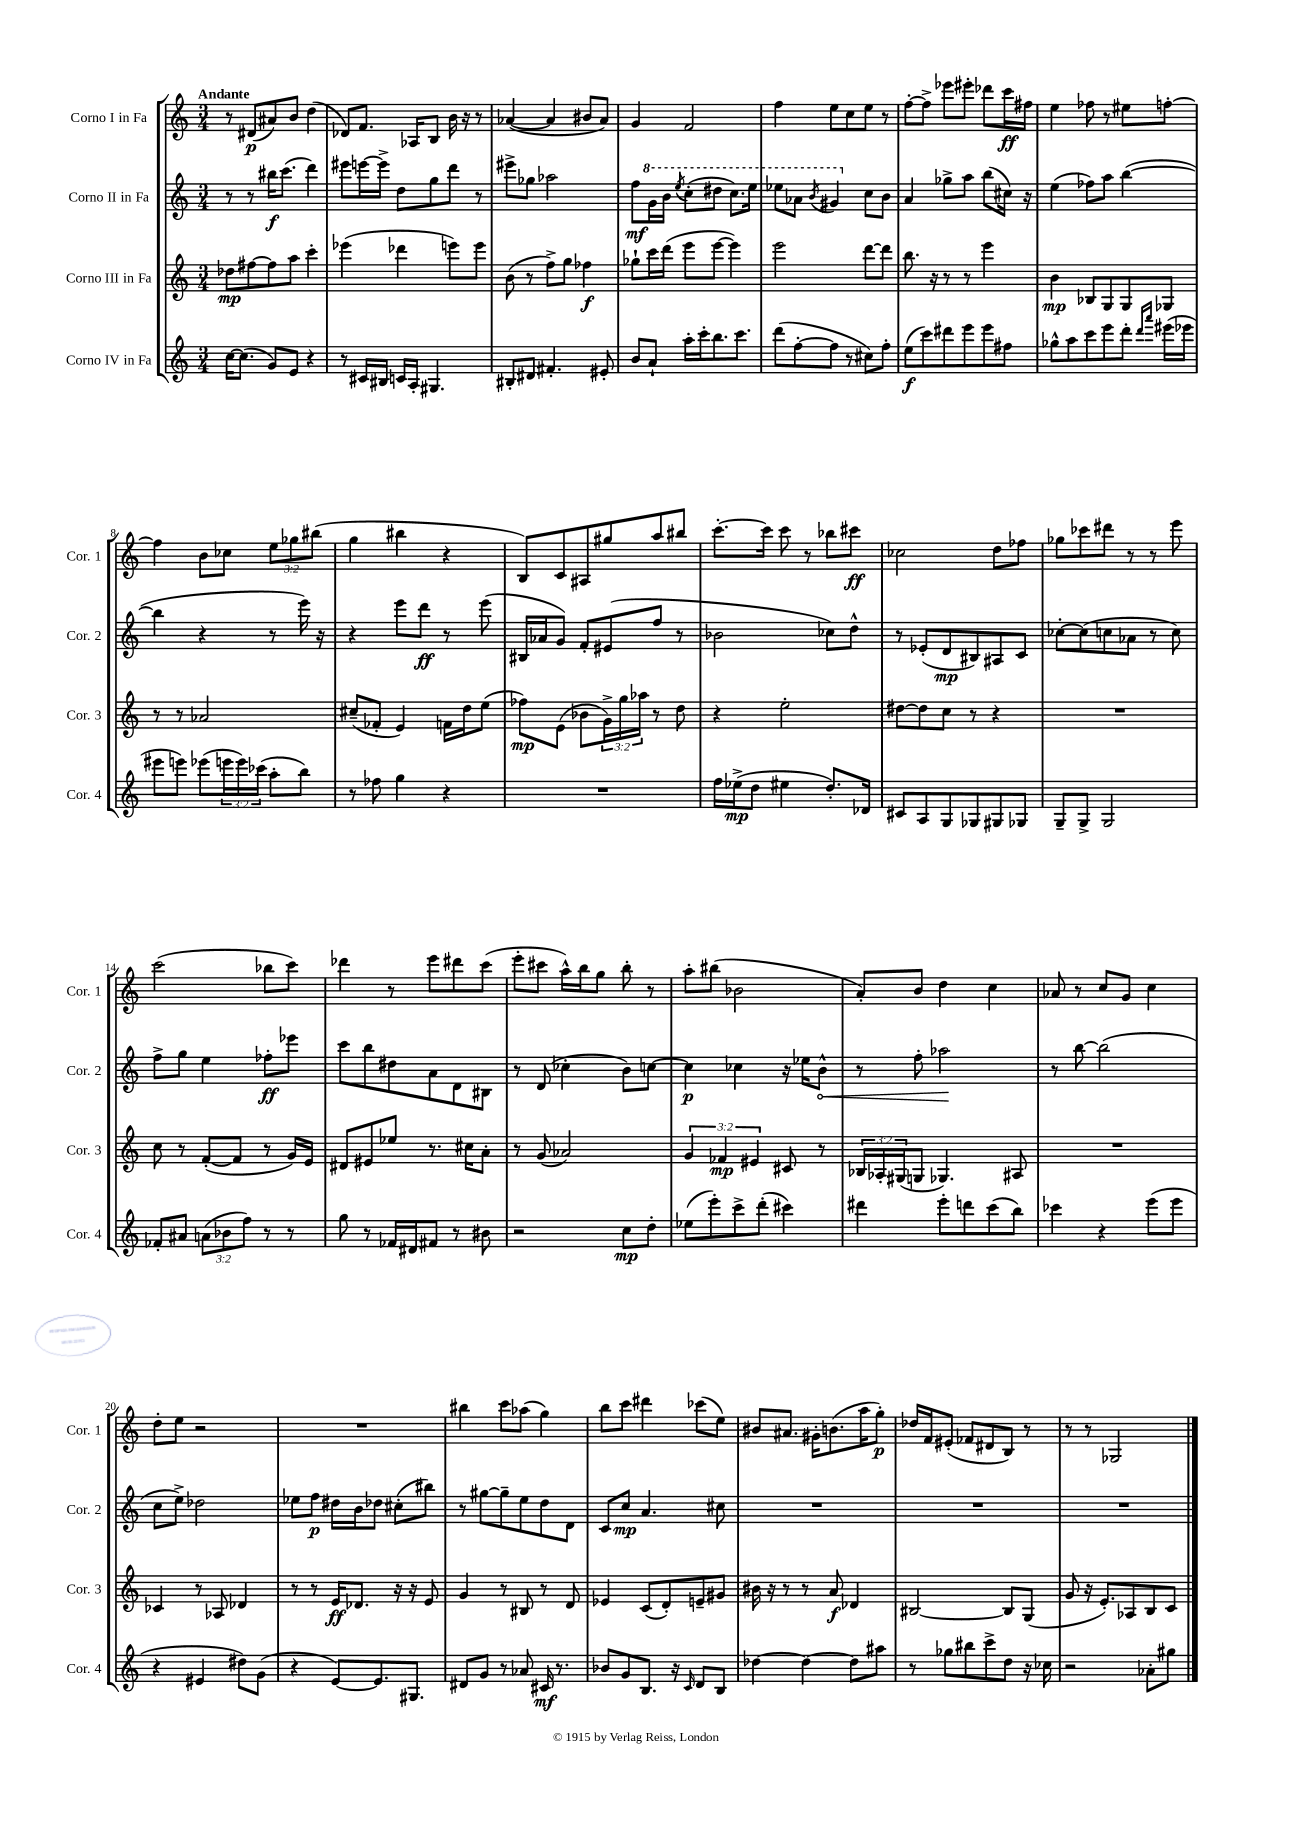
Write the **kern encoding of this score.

**kern	**kern	**kern	**kern
*staff4	*staff3	*staff2	*staff1
*clefG2	*clefG2	*clefG2	*clefG2
*k[]	*k[]	*k[]	*k[]
*M3/4	*M3/4	*M3/4	*M3/4
[16cc\LK	8dd-\L	8r	8r
(8.cc\]J	.	.	.
.	[8ff#\	8r	(8d#/L
8g/L)	8ff#\]	16bb#\LK	8a#/)
.	.	(8.ccc\J	.
8e/J	8aa\J	.	8b/J
4r	4ccc'\	4ddd\)	(4dd\
=	=	=	=
8r	(4eee-\	8eee#\L	8d-/L)
16c#/LL	.	[16eee\L	8.f/J
16B#/JJ	.	16eee^\]JJ	.
16c/LL	4ddd-\	8dd\L	.
16A'/JJ	.	.	16A-/LK
4.G#/	.	8gg\	8B/J
.	8eee\L)	8ddd\J	16b\
.	.	.	16r
.	8eee\J	8r	8r
=	=	=	=
8B#'/L	(8b\	8eee#^\L	([4a-/
8d#/J	8r	8gg-\J	.
4.f#'/	8ff^\L)	2aa-\	4a-/]
.	8gg\J	.	.
.	4ff-\	.	8b#/L
8e#'/	.	.	8a-/J)
=	=	=	=
8b/L	8gg-`\L	8ff\L	4g/
8a`/J	16ccc\L	16gg\L	.
.	(16ddd\JJ	16bb\JJ	.
.	.	8qeee/	.
16aa'\LL	8eee\L	(8ccc'\L	2f/
16ccc'\J	.	.	.
8.bb\	[8eee\J	8ddd#\J	.
.	4eee\])	8.ccc\L)	.
8.ccc\J	.	.	.
.	.	16eee\Jk	.
=	=	=	=
(8ddd\L	2eee\	8eee-\L	4ff\
[8ff'\	.	8aa-\J	.
.	.	8qbb/	.
8ff\]J	.	4gg#/	8ee\L
8r	.	.	8cc\
8cc#\L)	[8ddd\L	8cc\L	8ee\J
8ff'\J	8ddd\]J	8b\J	8r
=	=	=	=
(8ee\L	8.bb\	4a/	[8ff'\L
8ccc\)	.	.	8ff^\]J
.	16r	.	.
8ddd#\	8r	8gg-^\L	8eee-\L
8eee\	8r	8aa\J	8eee#'\J
8eee\	4eee\	(8bb\L	8ddd-\L
8ff#\J	.	16cc#\Jk)	16ccc\L
.	.	16r	16ff#\JJ
=	=	=	=
8gg-^^\L	4b\	(4ee\	4ee\
8aa\	.	.	.
8ccc\	8B-/L	8ff-\L)	8ff-\
8eee\	8G/	8aa\J	8r
8ddd'\J	8G/	([4bb\	8ee#\L
16qqddd/LL	.	.	.
16qqaaa/JJ	.	.	.
(16eee#\LL	8G-/J	.	[8ff'\J
16eee-\JJ	.	.	.
=	=	=	=
8eee#\L	8r	4bb\]	4ff\]
8eee\J)	8r	.	.
(8eee-\L	2a-/	4r	8b\L
24eee\L	.	.	8cc-\J
24eee\)	.	.	.
(24ccc-\JJ	.	.	.
8aa'\L	.	8r	12ee\L
.	.	.	12gg-\
8bb\J)	.	16eee\)	.
.	.	.	(12bb#\J
.	.	16r	.
=	=	=	=
8r	(8cc#~/L	4r	4gg\
8ff-\	8f-'/J	.	.
4gg\	4e/)	8eee\L	4bb#\
.	.	8ddd\J	.
4r	16f\LL	8r	4r
.	16dd\J	.	.
.	(8ee\J	(8eee\	.
=	=	=	=
2.r	8ff-\L)	16B#/LL	8B/L)
.	.	16a-/J	.
.	(8e\J	8g/J)	8c/
.	8b-\L	8f'/L	8A#/
.	24g^\L)	(8e#/	8gg#/
.	24gg\	.	.
.	24aa-\JJ	.	.
.	8r	8ff/J	8aa/
.	8dd\	8r	8bb#/J
=	=	=	=
16ff\LL	4r	2b-\	[8.ccc'\L
(16ee-^\J	.	.	.
8dd\J	.	.	.
.	.	.	16ccc\]Jk
4ee#\	2ee'\	.	8ccc\
.	.	.	8r
8.dd'/L)	.	8cc-\L)	8bb-\L
.	.	8dd^^\J	8ccc#\J
16d-/Jk	.	.	.
=	=	=	=
8c#/L	[8dd#\L	8r	2cc-\
8A/	8dd#\]	(8e-'/L	.
8G/	8cc\J	8d/	.
8G-/	8r	8B#/)	.
8G#/	4r	8A#/	8dd\L
8G-/J	.	8c/J	8ff-\J
=	=	=	=
8G~/L	2.r	[8cc-'\L	8gg-\L
8G^/J	.	(8cc-\]	8ccc-\
2G/	.	8cc\	8ddd#\J
.	.	8a-\J	8r
.	.	8r	8r
.	.	8cc\)	8eee\
=	=	=	=
8f-'/L	8cc\	8ff^\L	(2ccc\
8a#/J	8r	8gg\J	.
(12a\L	([8f'/L	4ee\	.
12b-\	.	.	.
.	8f/]J	.	.
12ff\J)	.	.	.
8r	8r	8ff-'\L	8bb-\L
8r	16g/LL)	8eee-\J	8ccc\J)
.	16e/JJ	.	.
=	=	=	=
8gg\	8d#/L	8ccc\L	4ddd-\
8r	8e#/	8bb\	.
16f-/LL	8ee-/J	8dd#\	8r
16d#/J	.	.	.
8f#/J	8.r	8a\	8eee\L
8r	.	8d\	8ddd#\
.	16cc#\LK	.	.
8b#\	8a'\J	8B#\J	(8ccc\J
=	=	=	=
2r	8r	8r	8eee'\L
.	(8g/	(8d/	8ccc#\J
.	2a-/)	4cc-'\	16aa^^\LL)
.	.	.	16bb\J
.	.	.	8gg\J
8cc\L	.	8b\L)	8bb'\
8dd'\J	.	[8cc\J	8r
=	=	=	=
(8ee-\L	6g/	4cc\]	8aa'\L
8eee'\)	.	.	(8bb#\J
.	6f-/	.	.
8ccc^\	.	4cc-\	2b-\
.	6e#/	.	.
(8ddd'\J	.	.	.
4ccc#\)	8c#/	16r	.
.	.	16ee-\LK	.
.	8r	8b^^\J	.
=	=	=	=
4ddd#\	24B-/LL	8r	8a'/L)
.	24A-'/	.	.
.	(24G#/J	.	.
.	8G/J	8ff'\	8b/J
8eee'\L	4.G-/)	2aa-\	4dd\
8ddd\	.	.	.
(8ccc\	.	.	4cc\
8bb\J)	8A#/	.	.
=	=	=	=
4ccc-\	2.r	8r	8a-/
.	.	[8bb\	8r
4r	.	(2bb\]	8cc/L
.	.	.	8g/J
(8eee\L	.	.	4cc\
8eee\J	.	.	.
=	=	=	=
4r	4c-/	8cc\L	8dd'\L
.	.	8ee^\J)	8ee\J
4e#/	8r	2dd-\	2r
.	8A-/	.	.
8dd#\L)	4d-/	.	.
(8g\J	.	.	.
=	=	=	=
4r	8r	8ee-\L	2.r
.	8r	8ff\J	.
[8e/L)	16e/LK	16dd#\LL	.
.	8.d-/J	16b\J	.
8.e/]	.	8dd-\J	.
.	16r	(8cc#'\L	.
8.G#/J	16r	.	.
.	8e/	8bb#\J)	.
=	=	=	=
8d#/L	4g/	8r	4bb#\
8g/J	.	[8gg#\L	.
8r	8r	8gg#~\]	8ccc\L
8a-/	8B#/	8ee\	(8aa-\J
16c#/	8r	8dd\	4gg\)
8.r	.	.	.
.	8d/	8d\J	.
=	=	=	=
8b-/L	4e-/	8c/L	8bb\L
8g/	.	8cc/J	8ccc\J
8.B/J	(8c/L	4.a/	4ddd#\
.	8d'/)	.	.
16r	.	.	.
16qqc/	.	.	.
8d/L	8e~/	.	(8ccc-\L
8B/J	8g#/J	8cc#\	8ee\J)
=	=	=	=
[4dd-\	16b#\	2.r	8b#/L
.	16r	.	.
.	8r	.	8.a#/J
4dd-\_	8r	.	.
.	.	.	16g#'\LK
.	8a/	.	(8.b\
8dd-\]L	4d-/	.	.
.	.	.	16aa\K
8aa#\J	.	.	8gg'\J)
=	=	=	=
8r	[2B#/	2.r	16dd-/LL
.	.	.	16f/J
8gg-\L	.	.	(8e#'/J
8bb#\	.	.	8f-/L
8ccc^\	.	.	8d#/
8dd\J	8B#/]L	.	8B/J)
16r	(8G/J	.	8r
16cc-\	.	.	.
=	=	=	=
2r	8g/	2.r	8r
.	16r	.	8r
.	8.e'/L)	.	.
.	.	.	2G-/
.	8A-/	.	.
8a-'\L	8B/	.	.
8gg#\J	8c/J	.	.
==	==	==	==
*-	*-	*-	*-
